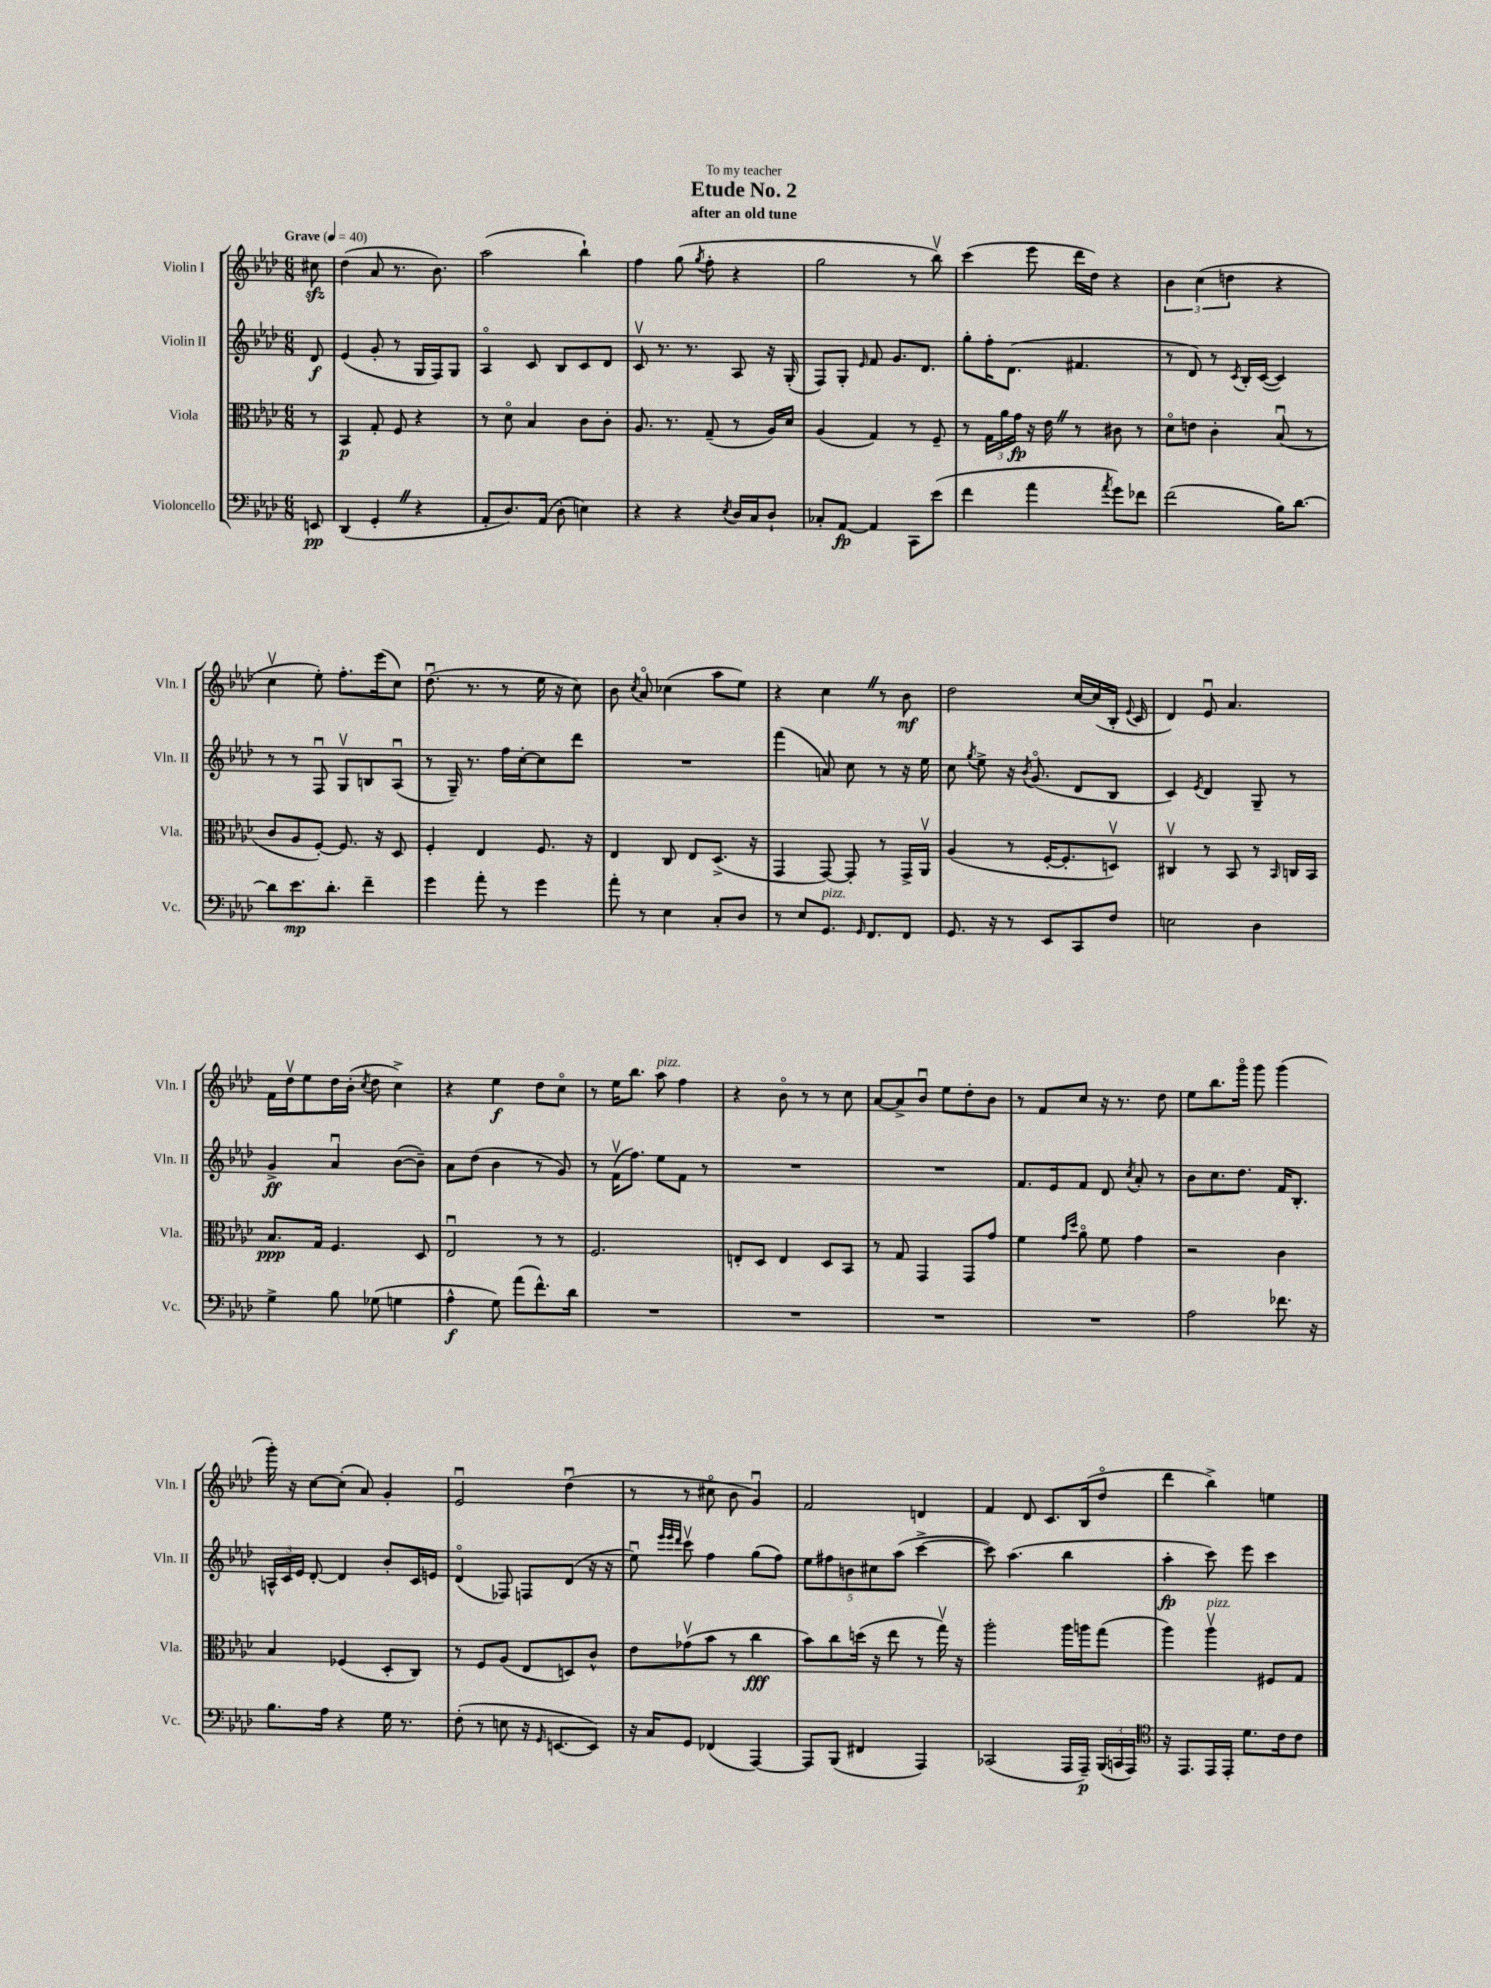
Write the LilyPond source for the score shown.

\header { title = "Etude No. 2" subtitle = "after an old tune" dedication = "To my teacher" }
<<
\new StaffGroup <<
\new Staff = "s0" \with { instrumentName = "Violin I" shortInstrumentName = "Vln. I" } {
    \clef treble \key aes \major \numericTimeSignature \time 6/8 \partial 8 \tempo "Grave" 4 = 40
    \autoBeamOff cis''8\sfz |
    des''4( aes'8 r8. bes'8.) |
    aes''2( bes''4-!) |
    f''4 g''8( \acciaccatura { g''8 } f''8-. r4 |
    g''2 r8 bes''8\upbow) |
    c'''4( ees'''8 des'''16[ des''16]) r4 |
    \tuplet 3/2 { bes'4 c''4( d''4 } r4 |
    c''4\upbow ees''8-.) f''8.[-. ees'''16( c''8]) |
    des''8.\downbow( r8. r8 ees''16 r16 c''8) |
    bes'8 \acciaccatura { c''8 } aes'8\flageolet ces''4( aes''8[ ees''8]) |
    r4 c''4 \once \override BreathingSign.text = \markup { \musicglyph "scripts.caesura.straight" } \breathe r8 bes'8\mf |
    des''2 c''16[~ c''16( bes16]-. \appoggiatura { ees'8 } c'16 |
    des'4) ees'8\downbow aes'4. |
    f'16[ des''16\upbow ees''8 des''16 bes'16]-.( \acciaccatura { c''8 } des''8 c''4->) |
    r4 ees''4\f des''8[ c''8]\flageolet |
    r8 ees''16[ bes''8.] aes''8^\markup { \italic "pizz." } f''4 |
    r4 bes'8\flageolet r8 r8 c''8 |
    aes'8[~ aes'8-> bes'8]\downbow ees''8[ des''8-. bes'8] |
    r8 f'8[ c''8] r16 r8. des''8 |
    ees''8[ bes''8. g'''16]\flageolet g'''8 g'''4( |
    g'''16-.) r16 c''8[~ c''8]-.( aes'8) g'4-. |
    ees'2\downbow des''4\downbow( |
    r8 r8 cis''8\flageolet bes'8 g'4\downbow) |
    f'2 d'4 |
    f'4 des'8 c'8.[ bes16( des''8]\flageolet |
    des'''4 bes''4->) e''4 \bar "|." |
}
\new Staff = "s1" \with { instrumentName = "Violin II" shortInstrumentName = "Vln. II" } {
    \clef treble \key aes \major \numericTimeSignature \time 6/8 \partial 8
    \autoBeamOff des'8\f |
    ees'4( g'8-. r8 g16[ f16) g8] |
    aes4\flageolet c'8 bes8[ c'8 des'8] |
    c'8\upbow r8. r8. aes8 r16 g16-.( |
    f8[) g8]-. \grace { ees'16 } f'8 g'8.[ des'8.] |
    g''8[-. f''16-. des'8.]( fis'4. |
    r8 des'8) r8 \acciaccatura { c'8 } bes16[-. c'16]~( c'4) |
    r8 r8 f8\downbow g8[\upbow b8 aes8]\downbow( |
    r8 g16--) r8. f''16[ c''16~-. c''8 des'''8] |
    R2. |
    f'''4( a'8) c''8 r8 r16 ees''16 |
    c''8 \acciaccatura { g''8 } ees''8-> r16 \acciaccatura { bes'8 } g'8.\flageolet( des'8[ bes8] |
    c'4) \acciaccatura { ees'8 } des'4 g8-- r8 |
    g'4->\ff aes'4\downbow bes'8[~( bes'8]--) |
    aes'8[ des''8]( bes'4 r8 g'8) |
    r8 f'16[\upbow( f''8.]) ees''8[ f'8] r8 |
    R2. |
    R2. |
    f'8.[ ees'16 f'8] des'8 \acciaccatura { c''8 } aes'8-. r8 |
    bes'8[ c''8. des''8.] f'16[ bes8.]-. |
    \tuplet 3/2 { a16[-^ c'16 ees'16] } des'8~-. des'4 bes'8[-. c'16 e'16] |
    des'4\flageolet( fes8) f8[ des'8]( r16 r16 |
    ees''8\downbow) \grace { ees'''32[ ees'''32 des'''32] } c'''8\upbow f''4 g''8[( f''8]) |
    \tuplet 5/4 { ees''8[ fis''8 b'8 cis''8 aes''8]( } c'''4~-> |
    c'''8) aes''4.( bes''4 |
    aes''4-.\fp c'''8) ees'''8 c'''4 \bar "|." |
}
\new Staff = "s2" \with { instrumentName = "Viola" shortInstrumentName = "Vla." } {
    \clef alto \key aes \major \numericTimeSignature \time 6/8 \partial 8
    \autoBeamOff r8 |
    bes,4\p g8-. f8 r4 |
    r8 des'8\flageolet bes4 c'8[ c'8]-. |
    aes8. r8. g8--( r8 aes16[) des'16] |
    aes4( g4) r8 f8-- |
    r8 \tuplet 3/2 { g16[ aes'16 g'16]\fp } r16 ees'16 \once \override BreathingSign.text = \markup { \musicglyph "scripts.caesura.straight" } \breathe r8 cis'8 r8 |
    des'8[\flageolet e'8] c'4-. bes8\downbow( r8 |
    c'8[ aes8 f8]~-.) f8. r16 des8 |
    f4-. ees4 f8. r16 |
    ees4 c8 ees8[ des8.]->( r16 |
    g,4 g,8~) g,8-. r8 g,16[-> aes,16]\upbow |
    aes4( r8 f16[~-. f8.-. d8]\upbow) |
    cis4\upbow r8 bes,8 r8 \grace { bes,16 } c16[ bes,16] |
    bes8.[\ppp g16] f4. des8 |
    ees2\downbow r8 r8 |
    f2. |
    e8[-. des8] e4 des8[ bes,8] |
    r8 g8 g,4 g,8[ g'8] |
    f'4 \grace { g'16[ des''16] } aes'8\flageolet f'8 g'4 |
    r2 c'4 |
    bes4 fes4( des8[-. c8]) |
    r8 f8[ aes8]( ees8[ d8) c'8]-^ |
    ees'8[ ges'8\upbow( bes'8] r8 c''4\fff |
    bes'8[) c''8 d''16]( r16 ees''8 r8 g''16\upbow) r16 |
    aes''2-. aes''16[ a''16 g''8]( |
    aes''4) aes''4\upbow^\markup { \italic "pizz." } fis8[ g8] \bar "|." |
}
\new Staff = "s3" \with { instrumentName = "Violoncello" shortInstrumentName = "Vc." } {
    \clef bass \key aes \major \numericTimeSignature \time 6/8 \partial 8
    \autoBeamOff e,8\pp |
    des,4( g,4-. \once \override BreathingSign.text = \markup { \musicglyph "scripts.caesura.straight" } \breathe r4 |
    aes,8[-. des8.) aes,16]( des8-. e4) |
    r4 r4 \acciaccatura { ees8 } des16[ c16 des8]-! |
    ces8[-. aes,8]~\fp aes,4 c,8[ ees'8]( |
    f'4 aes'4 \acciaccatura { aes'8 } g'8[) fes'8] |
    f'2( bes16[) des'8.]~ |
    des'8[ ees'8.\mp des'8.]-. f'4-- |
    g'4 aes'8-. r8 g'4 |
    aes'8-. r8 ees4 c8[-. des8] |
    r8 ees8[ g,8.]^\markup { \italic "pizz." } \grace { g,16 } f,8.[ f,8] |
    g,8. r16 r8 ees,8[ c,8 f8] |
    e2 des4 |
    g4-> bes8 ges8( g4 |
    aes4-^\f g8) aes'8[( f'8.-^) des'16] |
    R2. |
    R2. |
    R2. |
    R2. |
    aes2 fes'8. r16 |
    bes8.[ aes16] r4 g16 r8. |
    f8-.( r8 e8 r16 \grace { g,16 } e,8.[~ e,8]) |
    r16 c16[ g,8] fes,4( aes,,4~) |
    aes,,8[ bes,,8]( fis,4 aes,,4) |
    ces,2( aes,,16[ aes,,16]--\p) \tuplet 3/2 { bes,,16[( c,16 aes,,16]) } |
    \clef tenor r16 ees,8.[ ees,16 ees,16]-. des'8.[ c'16 c'8] \bar "|." |
}
>>
>>
\layout { \context { \Score \remove "Bar_number_engraver" } }
